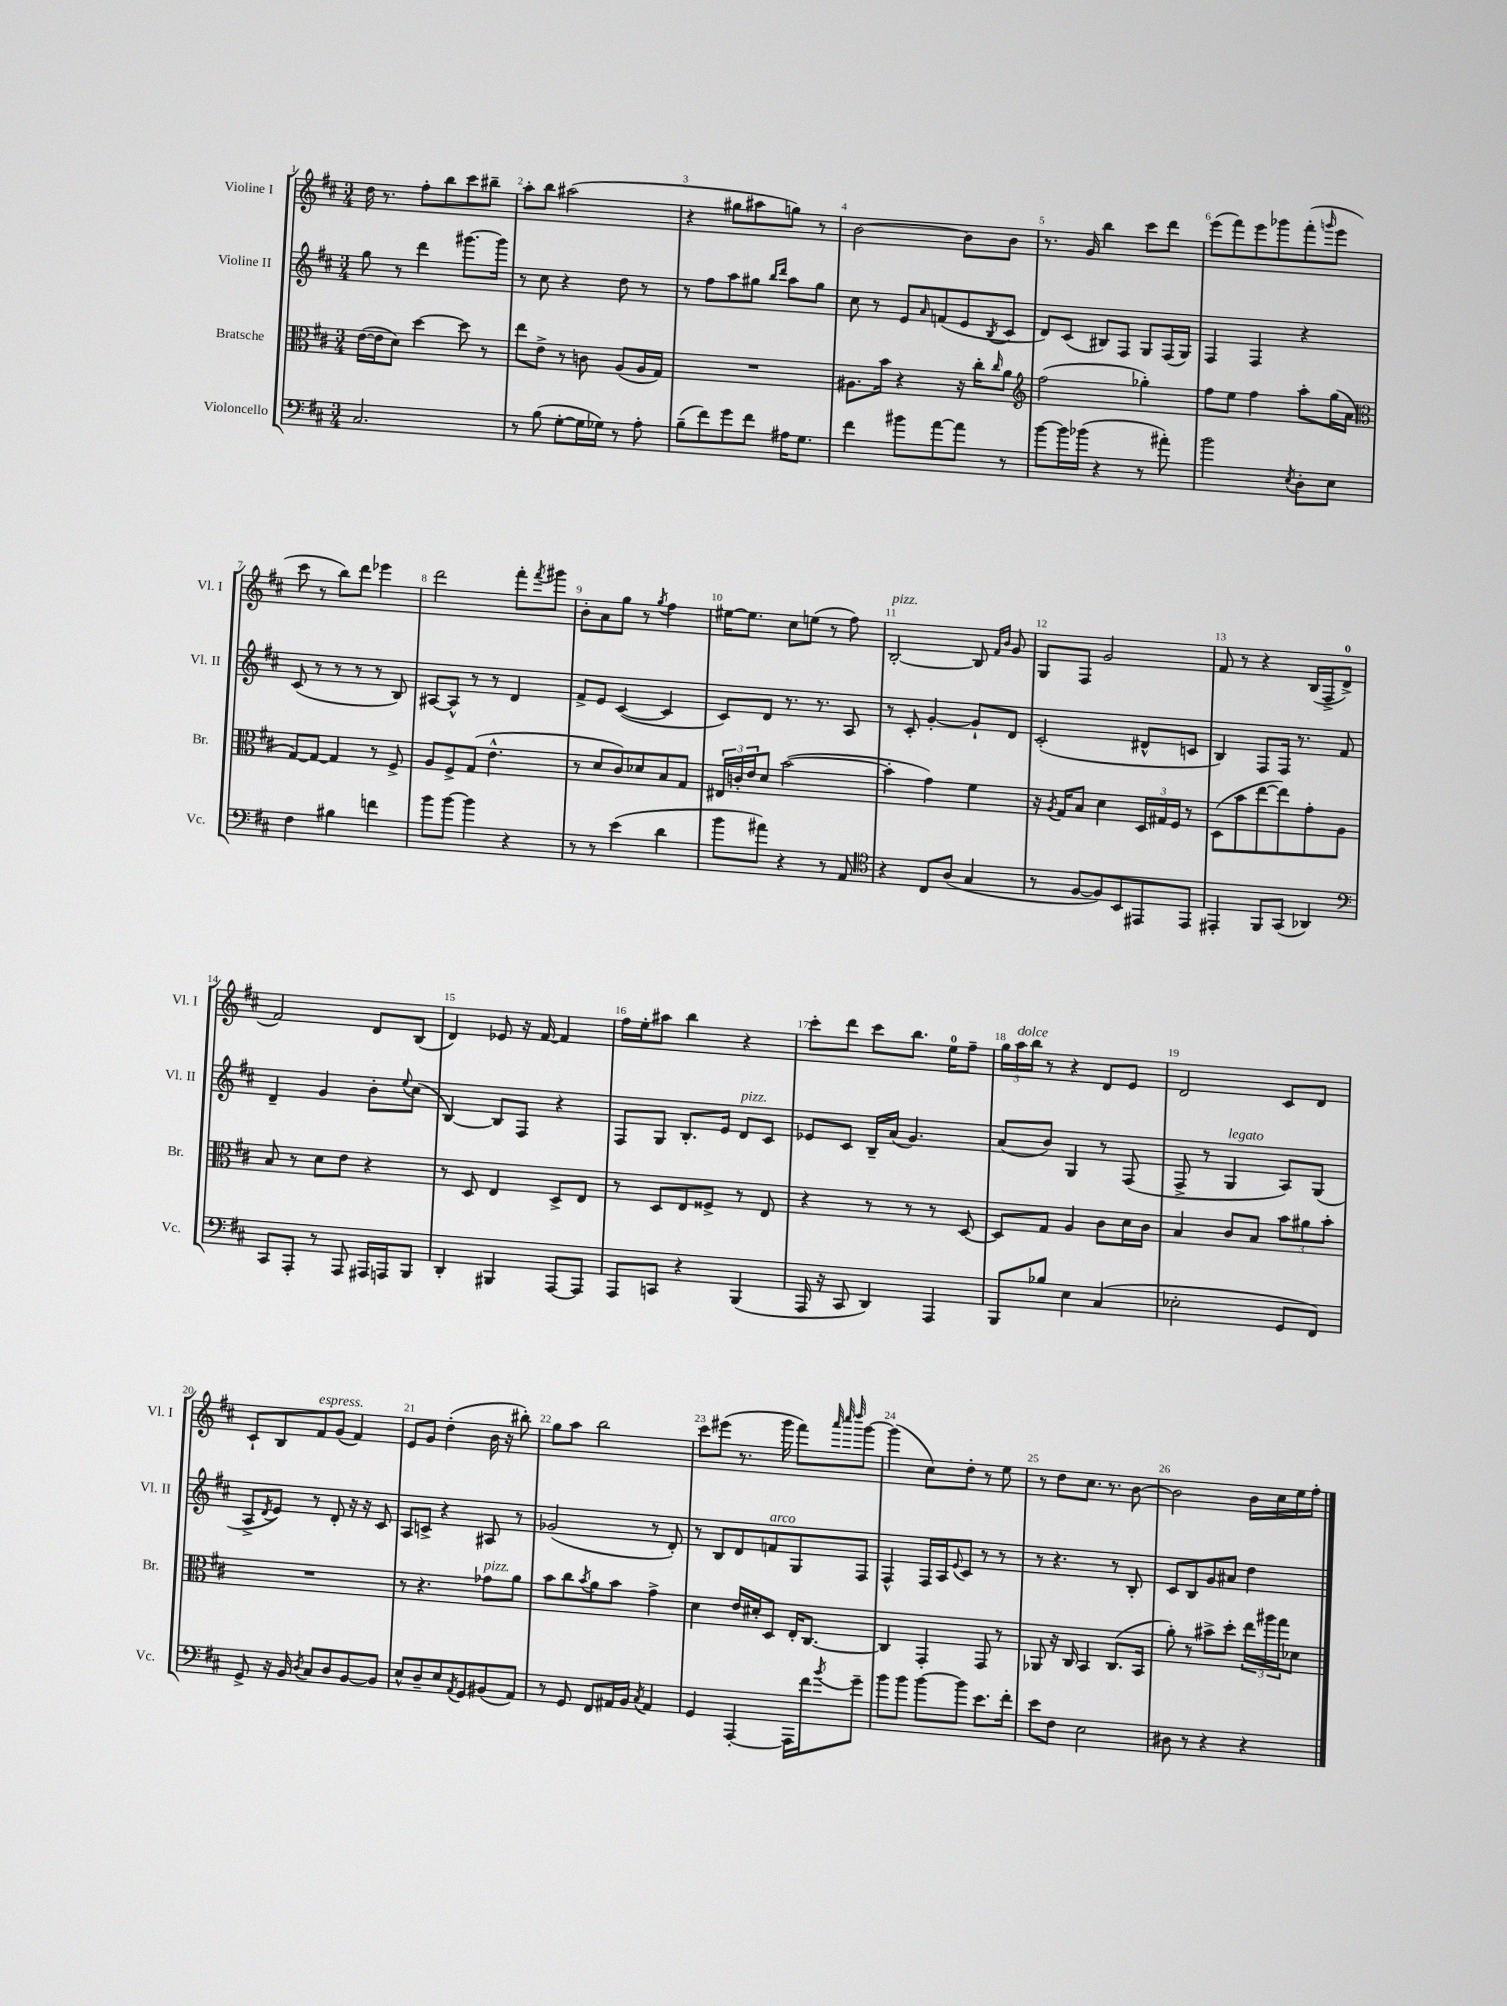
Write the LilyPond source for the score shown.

<<
\new StaffGroup <<
\new Staff = "s0" \with { instrumentName = "Violine I" shortInstrumentName = "Vl. I" } {
    \clef treble \key d \major \numericTimeSignature \time 3/4
    d''16 r8. fis''8-. b''8 cis'''8 bis''8-- |
    a''8-. b''8 ais''2( |
    r4 gis''8 ais''8 g''8) r8 |
    b'2~ b'8 b'8 |
    r8. g'16 b''4 cis'''8 d'''8 |
    e'''8( fis'''8) e'''8 ges'''8 fis'''8-.( \grace { g'''16 } e'''8 |
    cis'''8 r8 b''8) d'''8 ees'''4 |
    d'''2 fis'''8-. \acciaccatura { fis'''8 } gis'''8 |
    b'8-. a'8 g''8 r8 \acciaccatura { g''8 } fis''4 |
    eis''16~ eis''8. cis''8 e''8( r8 fis''8) |
    b2~-.^\markup { \italic "pizz." } b8 \grace { fis'16 b'16 } g'8 |
    g8 fis8 g'2 |
    fis'8 r8 r4 b16( fis16-> d'8-0-> |
    fis'2) d'8 b8( |
    d'4) ees'8 r16 fis'16~ fis'4 |
    fis''16 e''16-. ais''8 b''4 r4 |
    cis'''8-. d'''8 cis'''8 b''8. e''16-0 fis''8-- |
    \tuplet 3/2 { g''16 a''16^\markup { \italic "dolce" } b''16 } r8 r4 d'8 e'8 |
    d'2 cis'8 d'8 |
    cis'8-! b8 fis'8^\markup { \italic "espress." } g'8( fis'4) |
    e'8 g'8 d''4-.( b'16 r16 bis''8-.) |
    g''8 a''8 b''2 |
    cis'''8 eis'''8( r8. g'''16 fis'''8) \grace { a'''32 cis''''32 d''''32 } g'''8~ |
    g'''4( cis''8) d''8-. r8 e''8 |
    r8 d''8 cis''8. r8. b'8~ |
    b'2 b'16 cis''16 e''16 fis''16-. \bar "|." |
}
\new Staff = "s1" \with { instrumentName = "Violine II" shortInstrumentName = "Vl. II" } {
    \clef treble \key d \major \numericTimeSignature \time 3/4
    g''8 r8 d'''4 gis'''8.~ gis'''16 |
    r8 cis''8 r4 d''8 r8 |
    r8 fis''8 a''8 gis''8 \grace { b''16 d'''16 } a''8 gis''8 |
    cis''8 r8 e'8 \grace { a'16 } f'8( e'8 \acciaccatura { b8 } cis'8 |
    d'8) cis'8( bis8) fis8 g8 fis16( g16) |
    fis4 fis4 r4 |
    cis'8( r8 r8 r8 r8 b8) |
    ais8~ ais8-^ r8 r8 d'4 |
    fis'8-> e'8 cis'4~( cis'4 |
    cis'8) d'8 r8. r8. a8 |
    r8 cis'8-. g'4~-. g'8-! d'8 |
    cis'2-.( dis'8-^ c'8 |
    b4) fis8 fis16 r8. fis'8 |
    d'4-- g'4 b'8-. \appoggiatura { e''8 } cis''8( |
    b4~) b8 fis8 r4 |
    fis8 g8 b8.-. e'16 d'8^\markup { \italic "pizz." } cis'8 |
    ees'8 cis'8 b16-- a'16( g'4.) |
    a'8( b'8) g4 r8 fis8( |
    fis8-> r8 g4^\markup { \italic "legato" } a8) g8( |
    a8-> \acciaccatura { d'8 } e'8) r8 d'8-. r16 r16 cis'8 |
    a8 c'8-> r4 ais8 r8 |
    ges'2( r8 d'8-.) |
    r8 b8 d'8 f'8^\markup { \italic "arco" } g8 fis8 |
    fis4-^ fis16 a16 \appoggiatura { e'8 } cis'8 r8 r8 |
    r8 r4. r8 b8-. |
    cis'8 b8 g'8 ais'8 d''4 \bar "|." |
}
\new Staff = "s2" \with { instrumentName = "Bratsche" shortInstrumentName = "Br." } {
    \clef alto \key d \major \numericTimeSignature \time 3/4
    e'16~( e'16 d'8) d''4~ d''8 r8 |
    e''8 e'8-> r8 c'8 a8( a16 g16) |
    R2. |
    ais8. b'16 r4 r16 cis''16-. \grace { cis''16 } a'8 |
    \clef treble fis''2( ges''4-.) |
    fis''8 e''8 fis''4 a''8-. g''16( a'16 |
    \clef alto g8~) g8~ g4 r8 fis8-> |
    a8 fis8-> g8( e'4.-^ |
    r8 d'8 cis'8) des'8 b8 g8 |
    \tuplet 3/2 { eis16 c'16-. e'16 } d'8 b'2~( |
    b'4-. g'4) fis'4 |
    r16 \acciaccatura { a8 } g16 b8 d'4 \tuplet 3/2 { d16 gis16 fis16 } r8 |
    d8( b'8 e''8~ e''8) g'8-. a8 |
    b8 r8 d'8 e'8 r4 |
    r8 d8 e4 d8-> e8 |
    r8 d8 e8 fisis8-> r8 e8 |
    r4 r8 r8 r8 d8~ |
    d8 g8 a4 cis'8 d'16 cis'16 |
    b4 cis'8 b8 \tuplet 3/2 { b'8 ais'8 b'8-. } |
    R2. |
    r8 r4. ges'8^\markup { \italic "pizz." } a'8 |
    b'8 cis''8 \acciaccatura { b'8 } a'8 b'8 g'4-> |
    d'4 e'16 dis'16-. d8 e16-. cis8.~ |
    cis4 g,4-. g,8 r8 |
    aes,8 r16 cis16 b,4 cis8.( b,16 |
    a'8-.) r8 bis'8-> d''8-. \tuplet 3/2 { e''16 ais''16 g''16 } des'8 \bar "|." |
}
\new Staff = "s3" \with { instrumentName = "Violoncello" shortInstrumentName = "Vc." } {
    \clef bass \key d \major \numericTimeSignature \time 3/4
    cis2. |
    r8 b8( g8~-. g16 ges16) r8 a8-. |
    b8--( fis'8) g'8 fis'8 ais16 g8. |
    fis'4 bis'8 a'8~ a'8 r8 |
    b'8~ b'16 bes'16( r4 r8 ais'8-.) |
    b'2 \acciaccatura { e8 } d8-. e8 |
    fis4 bis4 f'4 |
    b'8 b'8~ b'4 r4 |
    r8 r8 e'4( d'4 |
    b'8 ais'8) r4 r8 a,8 |
    \clef tenor r4 cis8 a8( g4 |
    r8 fis8~ fis8) b,8 eis,8 eis,8 |
    eis,4-. fis,8 g,8( aes,4) |
    \clef bass cis,8 a,,8-. r8 a,,8 ais,,16 a,,16 b,,8 |
    d,4-. bis,,4 a,,8~ a,,8 |
    a,,8 c,8 r4 b,,4( |
    a,,16 r16 cis,8 d,4) a,,4 |
    b,,8 bes8 e4 cis4( |
    ees2-. g,8 fis,8) |
    g,8-> r16 b,16 \acciaccatura { d8 } cis8 d8 b,8~ b,8 |
    e8-^ d8-- e8 \acciaccatura { a,8 } g,8 bis,8( a,8) |
    r8 g,8 fis,8 ais,16 b,16 \acciaccatura { cis8 } ais,4 |
    g,4 a,,4~-. a,,16 fis'16 \acciaccatura { b'8 } g'8-- |
    b'8 b'8 b'8~ b'8 e'8. fis'16-. |
    e'8 fis8 e2 |
    dis8 r8 r4 r4 \bar "|." |
}
>>
>>
\layout { \context { \Score \override BarNumber.break-visibility = ##(#f #t #t) barNumberVisibility = #all-bar-numbers-visible } }
